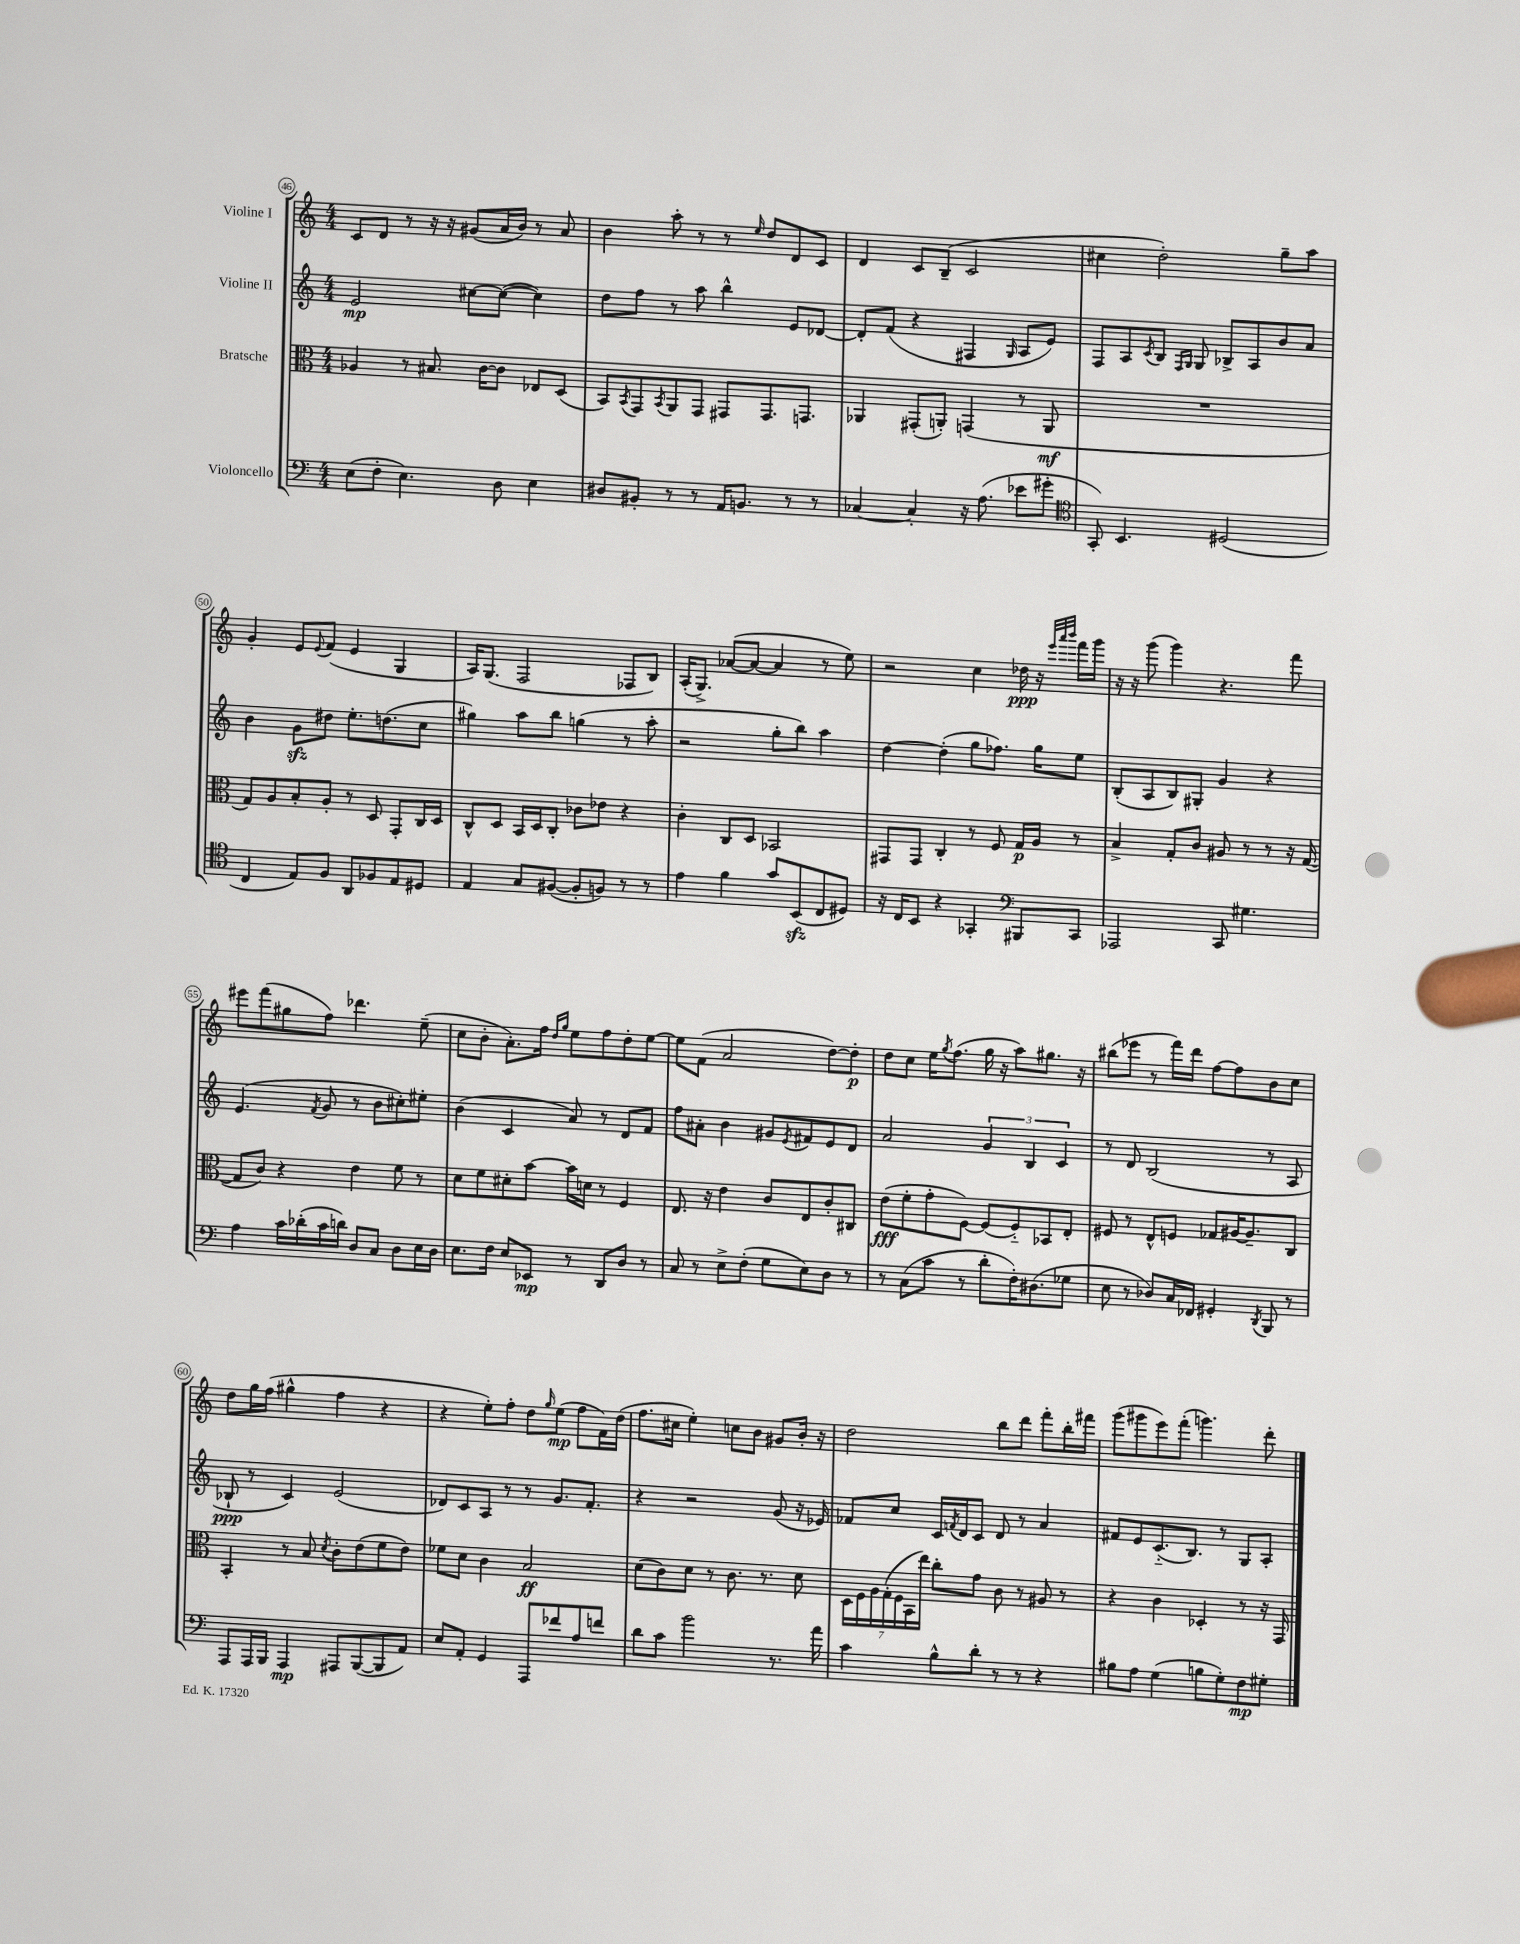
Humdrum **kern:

**kern	**kern	**kern	**kern
*staff4	*staff3	*staff2	*staff1
*clefF4	*clefC3	*clefG2	*clefG2
*k[]	*k[]	*k[]	*k[]
*M4/4	*M4/4	*M4/4	*M4/4
(8E	4A-	2e	8c
8F'	.	.	8d
4.E)	8r	.	8r
.	8.B#	.	16r
.	.	.	16r
.	.	[8cc#	(8g#
.	[16c	.	.
8D	8c]	(8cc#_	16a
.	.	.	16b)
4E	8E-	4cc#])	8r
.	(8D	.	8a
=	=	=	=
8D#	8BB)	8dd	4b
.	8qBB	.	.
8BB#'	8GG	8ff	.
.	8qBB	.	.
8r	8AA	8r	8aa'
8r	8GG	8aa	8r
16AA	8GG#	4bb^^	8r
8.BB	.	.	.
.	.	.	16qqee
.	8.GG#	.	8dd
8r	.	8e	8d
.	8.GG	.	.
8r	.	[8d-	8c
=	=	=	=
[4C-	4AA-	8d-']	4d
.	.	(8f	.
4C-']	(8GG#'	4r	8c
.	8AA')	.	(8B~
16r	(4GG	4F#	2c
(8.A	.	.	.
.	.	16qqG	.
8e-	8r	8A	.
8g#'	8AA	8e)	.
=	=	=	=
*clefC4	*	*	*
8GG')	1r	8F	4cc#
4.BB	.	8A	.
.	.	8qc	.
.	.	8B	2dd')
.	.	16qqF	.
.	.	16qqG	.
.	.	8G	.
(2D#	.	8B-^	.
.	.	8A	.
.	.	8b	8gg~
.	.	8a	8aa
=	=	=	=
4C	8G)	4b	4g'
.	8A	.	.
8E)	8B'	8g	8e
.	.	.	8qqe
8F	8A'	8dd#	(8f
8AA	8r	8.ee'	4e
8F-	8D	.	.
.	.	(8.dd	.
8E	8GG'	.	4G
8D#	16C	8cc	.
.	16D	.	.
=	=	=	=
4E	8C^^	4gg#)	16A)
.	.	.	(8.G
.	8D	.	.
8G	16BB	8aa	2F
.	16D	.	.
([8F#	8C'	8bb	.
8F#']	8c-	(4gg	.
8F)	8e-	.	.
8r	4r	8r	8F-
8r	.	8aa'	8B)
=	=	=	=
4e	4c'	2r	(16A'
.	.	.	8.G^)
4f	8C	.	([8a-
.	8D	.	8a-_
8g	2BB-	8gg'	4a-]
(8BB	.	8bb)	.
8C	.	4aa	8r
8D#)	.	.	8ee)
=	=	=	=
16r	8GG#	[4dd	2r
16C	.	.	.
8BB	8GG#	.	.
4r	4C'	(4dd']	.
4GG-'	8r	8gg	4cc
.	8F	8.ff-)	.
*clefF4	*	*	*
8BBB#	16G	.	16dd-
.	16A	16gg	16r
.	.	.	32qqeee
.	.	.	32qqaaa
.	.	.	32qqbbb
8CC	8r	8ee	16fff
.	.	.	16ggg
=	=	=	=
2AAA-	4B^	(8B'	16r
.	.	.	16r
.	.	8A	(8ggg
.	8G'	8B)	4ggg)
.	8c	8G#'	.
8CC	8A#	4g	4.r
4.G#	8r	.	.
.	8r	4r	.
.	16r	.	8fff
.	([16G	.	.
=	=	=	=
4A	8G]	(4.e	8eee#
.	8c)	.	(8fff
16c	4r	.	8gg#
(16d-'	.	.	.
.	.	8qf	.
16c	.	8g	8ff)
16d)	.	.	.
8D	4e	8r	4.ddd-
8C	.	8b	.
8D	8f	8cc#')	.
16E	8r	8ee#'	(8ee~
16D	.	.	.
=	=	=	=
8.E	8d	(4b	8cc
.	8f	.	8b'
16F	.	.	.
8E	8d#'	4c	8.a')
8EE-	[8b	.	.
.	.	.	16ff
.	.	.	16qqdd
.	.	.	16qqgg
8r	16b]	8a)	8ee
.	16d	.	.
8DD	8r	8r	8ff
8D	4F	8d	8dd'
8r	.	8f	[8ee
=	=	=	=
8C	8.E	8ff	8ee]
8r	.	8a#'	(8f
.	16r	.	.
8E^	4e	4b	2a
(8F'	.	.	.
8G	8c	8g#	.
.	.	8qe	.
8E)	8E	8f#	.
8D	8c'	8e	[8dd)
8r	8C#	8d	8dd']
=	=	=	=
8r	(8e	2a	8dd
(8C	8f'	.	8cc
8c	8g'	.	16ee
.	.	.	8qgg
.	.	.	(8.ff
8r	[8F)	.	.
8d'	(8F]	6g	16gg
.	.	.	16r
16F')	8F'~)	.	8aa)
.	.	6B	.
(8.D#	.	.	.
.	8BB-	.	8.gg#
.	.	6c	.
8G-	8E'	.	.
.	.	.	16r
=	=	=	=
8E	8F#	8r	(8bb#
8r	8r	8d	8eee-
8D-)	8E^^	(2B	8r
16C	8F	.	16fff)
16FF-	.	.	16ddd
4GG#'	8G-	.	[8ff
.	[16A#	.	8ff]
.	8.A#~]	.	.
8qDD	.	.	.
8BBB	.	8r	8b
8r	8C	8A	8cc
=	=	=	=
8AAA	4BB'	8B-`	8dd
16AAA	.	8r	16gg
16BBB	.	.	(16ff
4AAA	8r	4c)	4gg#^^
.	8B	.	.
.	8qd	.	.
8AAA#	8c'	(2e	4ff
([8BBB	(8e	.	.
8BBB]	8f	.	4r
8AA)	8e)	.	.
=	=	=	=
8E	8f-	8d-)	4r
8AA'	8d	8c	.
4GG	4c	8A	8ee')
.	.	8r	8ff'
8AAA	2B	8r	8dd
.	.	.	16qqgg
8f-	.	8.g	(8ee
8A	.	.	8ff
.	.	8.f'	.
8f	.	.	16f)
.	.	.	(16dd
=	=	=	=
8d	(8d	4r	8.ff
8c	8c)	.	.
.	.	.	16cc#
2b	8d	2r	4ee')
.	8r	.	.
.	8.c	.	8cc
.	.	.	8b
.	8.r	.	.
8.r	.	(8g	8g#
.	8d	16r	16b'
16a	.	16e-)	16r
=	=	=	=
4c	28D	8f-	2dd
.	28F	.	.
.	28A	.	.
.	(28G'	.	.
.	.	8cc	.
.	28F	.	.
.	28BB	.	.
.	28ee)	.	.
8B^^	8cc'	16c	.
.	.	8qf	.
.	.	16d	.
8d'	8g	8c	.
8r	8c	8d	8bb
8r	8r	8r	8ddd
4r	8A#	4a	8fff'
.	8r	.	16bb'
.	.	.	16fff#
=	=	=	=
8B#	4r	8f#	(8ggg
8A	.	8e	8ggg#
(4G	4c	(8.c'~	8eee)
.	.	.	(8fff'
.	.	8.B)	.
8B	4D-'	.	4.ggg)
8G')	.	8r	.
8F	8r	8G	.
8G#'	16r	8A'	8ddd'
.	16GG	.	.
==	==	==	==
*-	*-	*-	*-
